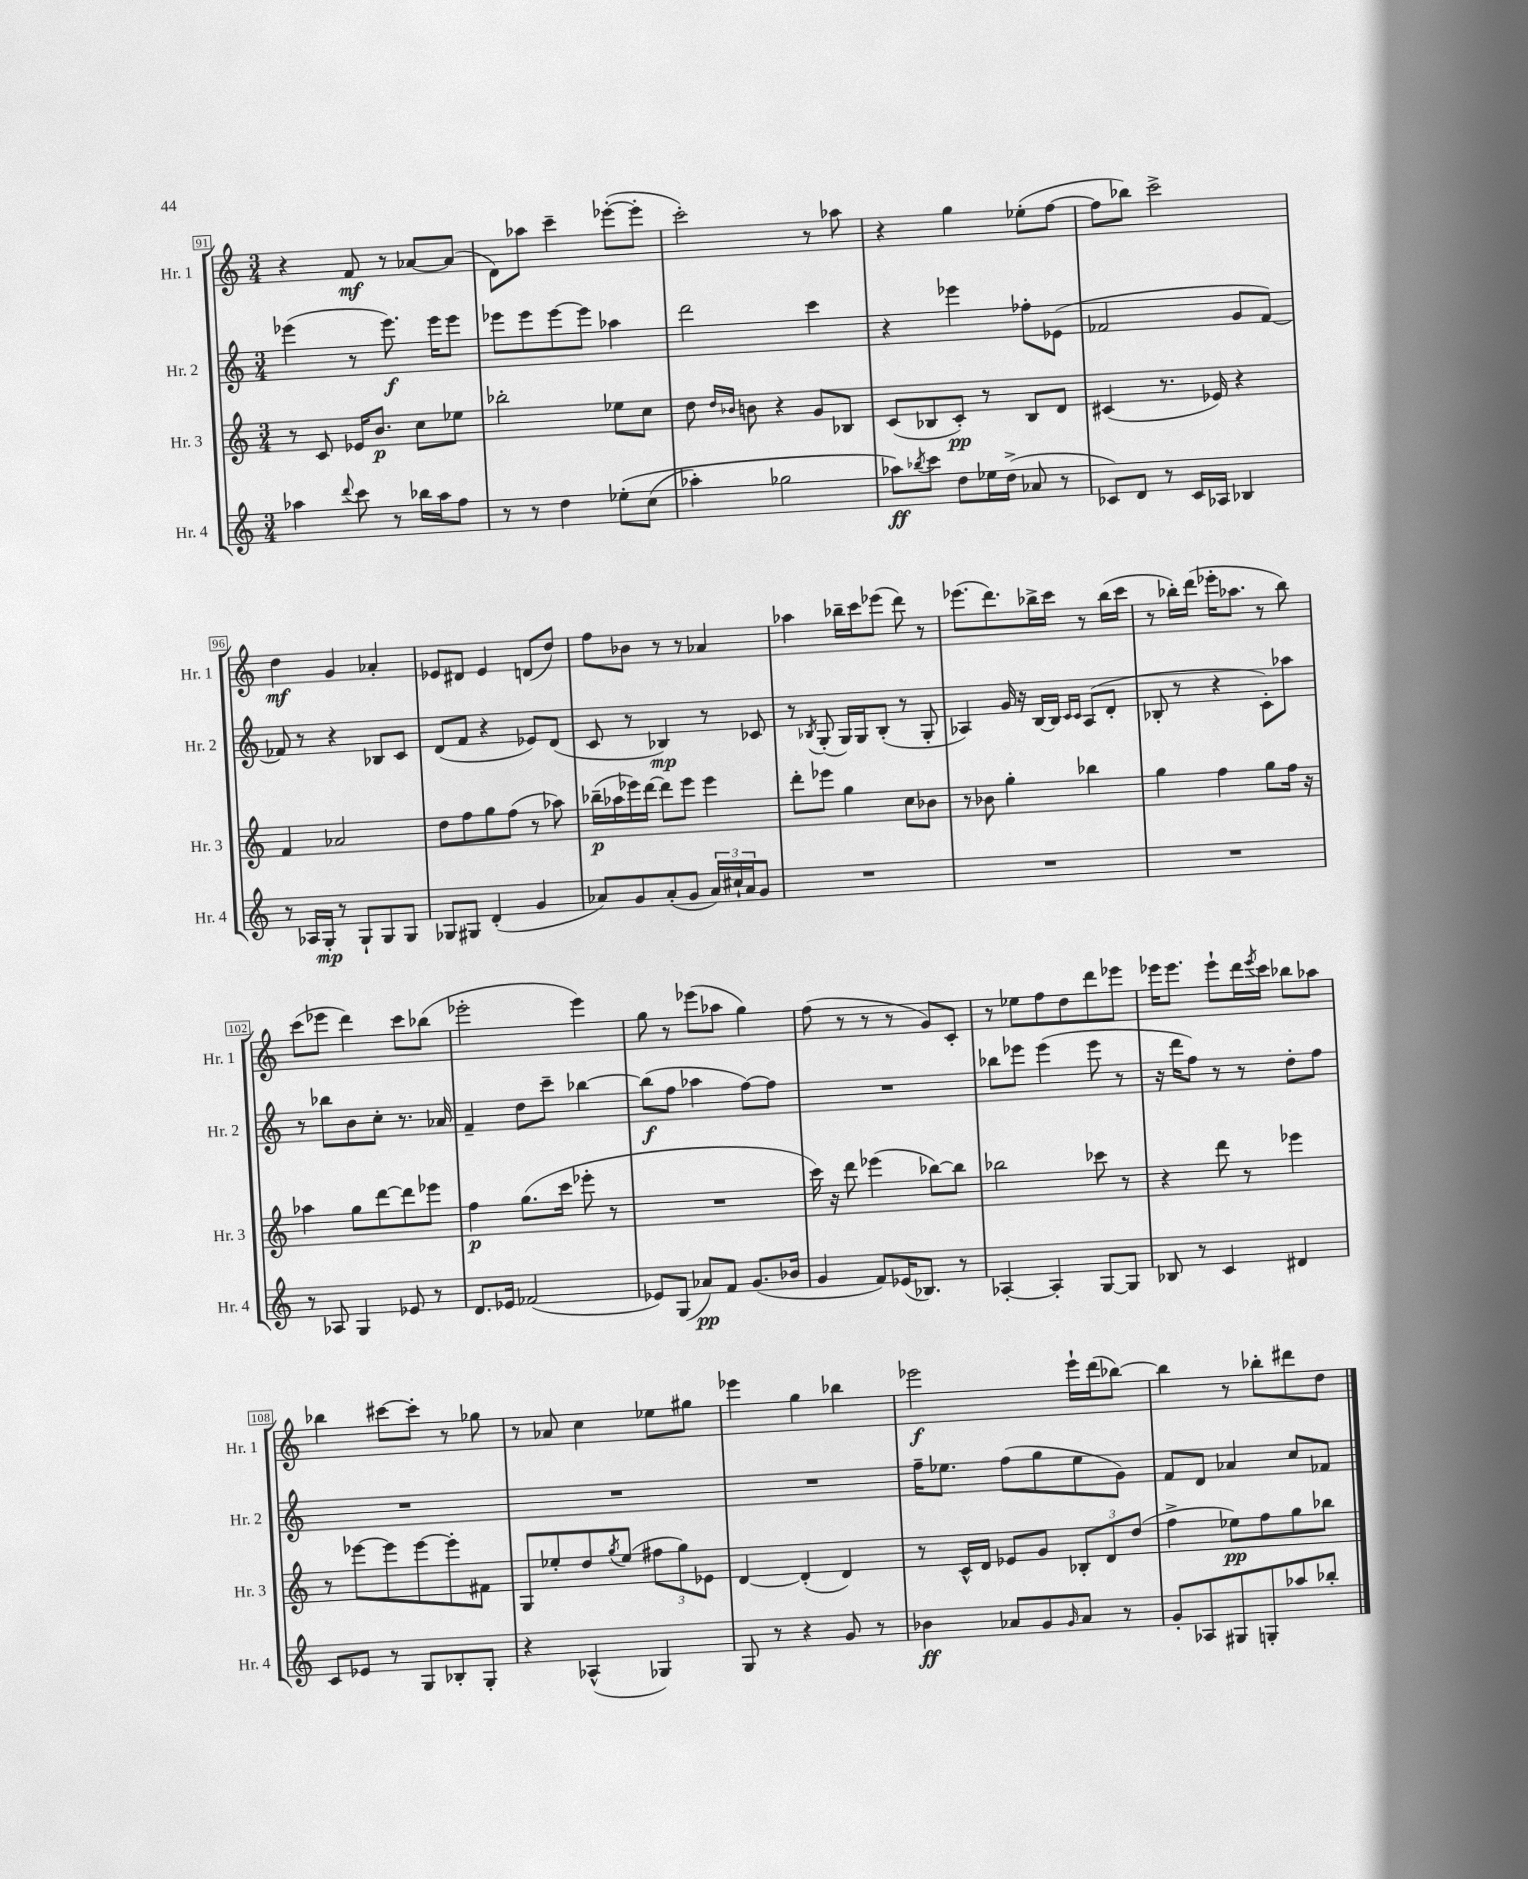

**kern	**dynam	**kern	**dynam	**kern	**dynam	**kern	**dynam
*part4	*part4	*part3	*part3	*part2	*part2	*part1	*part1
*staff4	*staff4	*staff3	*staff3	*staff2	*staff2	*staff1	*staff1
*I"Hr. 4	*	*I"Hr. 3	*	*I"Hr. 2	*	*I"Hr. 1	*
*I'Hr. 4	*	*I'Hr. 3	*	*I'Hr. 2	*	*I'Hr. 1	*
*clefG2	*	*clefG2	*	*clefG2	*	*clefG2	*
*k[]	*	*k[]	*	*k[]	*	*k[]	*
*M3/4	*	*M3/4	*	*M3/4	*	*M3/4	*
=91	=91	=91	=91	=91	=91	=91	=91
4aa-X\	.	8r	.	(4eee-X\	.	4r	.
.	.	8c/	.	.	.	.	.
8qqddd/	.	.	.	.	.	.	.
8ccc\	.	16e-X/KL	.	8r	.	8f/	mf
.	.	8.b/J	p	.	.	.	.
8r	.	.	.	8.eee-\)	f	8r	.
16bb-X\LL	.	8cc\L	.	.	.	[8a-X/L	.
16aa-\J	.	.	.	16eee-\KL	.	.	.
8ff\J	.	8ee-X\J	.	8eee-\J	.	(8a-/J]	.
=92	=92	=92	=92	=92	=92	=92	=92
8r	.	2bb-X'\	.	8eee-X\L	.	8d\L)	.
8r	.	.	.	8eee-\	.	8aa-X\J	.
4dd\	.	.	.	[8eee-\	.	4ccc~\	.
.	.	.	.	8eee-\J]	.	.	.
(8ee-X'\L	.	8ee-X\L	.	4aa-X\	.	([8eee-X'\L	.
(8cc\J	.	8cc\J	.	.	.	8eee-'\J]	.
=93	=93	=93	=93	=93	=93	=93	=93
4aa-X'\)	.	8dd\	.	2ddd\	.	2ccc'\)	.
.	.	16qqdd/LL	.	.	.	.	.
.	.	16qqb-X/JJ	.	.	.	.	.
.	.	8bn\	.	.	.	.	.
2gg-X\	.	4r	.	.	.	.	.
.	.	8g/L	.	4ccc\	.	8r	.
.	.	8B-X/J	.	.	.	8aa-X\	.
=94	=94	=94	=94	=94	=94	=94	=94
8aa-X\L)	ff	(8c/L	.	4r	.	4r	.
8qbb-X/	.	.	.	.	.	.	.
8ccc\J	.	8B-X/	.	.	.	.	.
8dd\L	.	8c'/J)	pp	4eee-X\	.	4gg\	.
16ee-X\L	.	8r	.	.	.	.	.
(16dd^\JJ	.	.	.	.	.	.	.
8a-X/	.	8B-/L	.	8ff-X'\L	.	(8ee-X'\L	.
8r	.	8d/J	.	(8e-X\J	.	[8ff\J	.
=95	=95	=95	=95	=95	=95	=95	=95
8c-X/L)	.	(4c#X/	.	2f-X/	.	8ff\L]	.
8d/J	.	.	.	.	.	8bb-X\J)	.
8r	.	8.r	.	.	.	2ccc^\	.
16c-/LL	.	.	.	.	.	.	.
16A-X/JJ	.	16e-X/)	.	.	.	.	.
4B-X/	.	4r	.	8g/L	.	.	.
.	.	.	.	[8f-/J)	.	.	.
!!LO:LB:g=z
=96	=96	=96	=96	=96	=96	=96	=96
8r	.	4f/	.	8f-X/]	.	4dd\	mf
16A-X/LL	.	.	.	8r	.	.	.
16G'/JJ	mp	.	.	.	.	.	.
8r	.	2a-X/	.	4r	.	4g/	.
8G`/L	.	.	.	.	.	.	.
8G/	.	.	.	8B-X/L	.	4a-X'/	.
8G/J	.	.	.	8c/J	.	.	.
=97	=97	=97	=97	=97	=97	=97	=97
8G-X/L	.	8dd\L	.	(8d/L	.	8e-X/L	.
8G#X/J	.	8ff\	.	8f/J	.	8d#X/J	.
(4d'/	.	8gg\	.	4r	.	4e-/	.
.	.	(8ff\J	.	.	.	.	.
4g/	.	8r	.	8e-X/L)	.	(8dn/L	.
.	.	8aa-X\)	.	(8d/J	.	8dd/J)	.
=98	=98	=98	=98	=98	=98	=98	=98
8a-X/L)	.	(16bb-X~\LL	p	8c/	.	8ff\L	.
.	.	16aa-X\	.	.	.	.	.
8g/	.	16eee-X\)	.	8r	.	8b-X\J	.
.	.	[16ddd\JJ	.	.	.	.	.
(8a-'/	.	8ddd\L]	.	4B-X/)	mp	8r	.
8g/J	.	8eee-\J	.	.	.	8r	.
24a-/LL)	.	4eee-\	.	8r	.	4a-X/	.
24cc#X`/	.	.	.	.	.	.	.
24a-/J	.	.	.	.	.	.	.
8g/J	.	.	.	8c-X/	.	.	.
=99	=99	=99	=99	=99	=99	=99	=99
2.r	.	8ddd'\L	.	8r	.	4aa-X\	.
.	.	.	.	8qB-X/	.	.	.
.	.	8eee-X\J	.	(8G'/	.	.	.
.	.	4gg\	.	16G/LL)	.	16bb-X~\LL	.
.	.	.	.	16G/J	.	16ccc\J	.
.	.	.	.	(8B-'/J	.	(8eee-X\J	.
.	.	8cc\L	.	8r	.	8ddd\)	.
.	.	8b-X\J	.	8G'/	.	8r	.
=100	=100	=100	=100	=100	=100	=100	=100
2.r	.	8r	.	4A-X/)	.	(8.eee-X\L	.
.	.	8b-X\	.	.	.	.	.
.	.	.	.	.	.	8.ddd\)	.
.	.	4gg'\	.	16g/	.	.	.
.	.	.	.	16r	.	.	.
.	.	.	.	[16B/LL	.	16bb-X^\L	.
.	.	.	.	16B/JJ]	.	16ccc\JJ	.
.	.	.	.	16qqc/LL	.	.	.
.	.	.	.	16qqc/JJ	.	.	.
.	.	4bb-X\	.	(8A-/L	.	8r	.
.	.	.	.	8d'/J	.	(16bb-\LL	.
.	.	.	.	.	.	16ccc\JJ	.
=101	=101	=101	=101	=101	=101	=101	=101
2.r	.	4gg\	.	8B-X'/	.	8r	.
.	.	.	.	8r	.	16bb-X'\LL)	.
.	.	.	.	.	.	(16ddd\JJ	.
.	.	4ff\	.	4r	.	16eee-X'\KL	.
.	.	.	.	.	.	8.aa-X\J	.
.	.	8gg\L	.	8c'\L)	.	8r	.
.	.	16ff\Jk	.	8aa-X\J	.	8bb-\)	.
.	.	16r	.	.	.	.	.
!!LO:LB:g=z
=102	=102	=102	=102	=102	=102	=102	=102
8r	.	4aa-X\	.	8r	.	(8ccc\L	.
8A-X/	.	.	.	8bb-X\L	.	8eee-X\J	.
4G/	.	8gg\L	.	8b\	.	4ddd\)	.
.	.	[8ddd\	.	8cc'\J	.	.	.
8e-X/	.	8ddd\]	.	8.r	.	8ccc\L	.
8r	.	8eee-X\J	.	.	.	(8bb-X\J	.
.	.	.	.	16a-X/	.	.	.
=103	=103	=103	=103	=103	=103	=103	=103
8.d/L	.	4ff\	p	4f~/	.	2eee-X'\	.
16e-X/Jk	.	.	.	.	.	.	.
(2f-X/	.	(8.gg\L	.	8dd\L	.	.	.
.	.	.	.	8ccc~\J	.	.	.
.	.	16ccc\Jk	.	.	.	.	.
.	.	8eee-X'\	.	[4bb-X\	.	4eee-\)	.
.	.	8r	.	.	.	.	.
=104	=104	=104	=104	=104	=104	=104	=104
8e-X/L)	.	2.r	.	(8bb-\L]	f	8gg\	.
(8G/J	.	.	.	8ff\J	.	8r	.
8a-X/L)	pp	.	.	4aa-X\	.	(8eee-X\L	.
8f/J	.	.	.	.	.	8aa-X\J	.
(8.g/L	.	.	.	[8ff\L)	.	4gg\)	.
.	.	.	.	8ff\J]	.	.	.
16b-X/Jk	.	.	.	.	.	.	.
=105	=105	=105	=105	=105	=105	=105	=105
4g/	.	16ccc\)	.	2.r	.	(8ff\	.
.	.	16r	.	.	.	.	.
.	.	8ddd\	.	.	.	8r	.
8f/L)	.	(4eee-X\	.	.	.	8r	.
(16e-X/K	.	.	.	.	.	8r	.
8.B-X/J)	.	.	.	.	.	.	.
.	.	[8bb-X\L)	.	.	.	8g/L)	.
8r	.	8bb-\J]	.	.	.	8c'/J	.
=106	=106	=106	=106	=106	=106	=106	=106
[4A-X'/	.	2bb-X\	.	8bb-X\L	.	8r	.
.	.	.	.	8eee-X\J	.	8ee-X\L	.
4A-'/]	.	.	.	(4eee-\	.	8ff\	.
.	.	.	.	.	.	8dd\	.
[8G/L	.	8ccc-X\	.	8eee-\	.	8ddd\	.
8G/J]	.	8r	.	8r	.	8eee-X\J	.
=107	=107	=107	=107	=107	=107	=107	=107
8B-X/	.	4r	.	16r	.	16eee-X\KL	.
.	.	.	.	16ddd\KL	.	8.eee-\J	.
8r	.	.	.	8ff\J)	.	.	.
4c/	.	8ddd\	.	8r	.	8eee-`\L	.
.	.	8r	.	8r	.	16ddd\L	.
.	.	.	.	.	.	8qeee-/	.
.	.	.	.	.	.	16ccc\JJ	.
4d#X/	.	4eee-X\	.	8dd'\L	.	8bb-X\L	.
.	.	.	.	8ff\J	.	8aa-X\J	.
!!LO:LB:g=z
=108	=108	=108	=108	=108	=108	=108	=108
8c/L	.	8r	.	2.r	.	4bb-X\	.
8e-X/J	.	[8eee-X\L	.	.	.	.	.
8r	.	8eee-\]	.	.	.	[8ccc#X\L	.
8G/L	.	[8eee-\	.	.	.	8ccc#'\J]	.
8B-X'/	.	8eee-'\]	.	.	.	8r	.
8G'/J	.	8f#X\J	.	.	.	8gg-X\	.
=109	=109	=109	=109	=109	=109	=109	=109
4r	.	8G/L	.	2.r	.	8r	.
.	.	8ee-X'/	.	.	.	8a-X/	.
(4A-X^^/	.	8dd/	.	.	.	4cc\	.
.	.	8qgg/	.	.	.	.	.
.	.	(8ee-/J	.	.	.	.	.
4G-X/)	.	12ff#X\L	.	.	.	8ee-X\L	.
.	.	12gg\)	.	.	.	.	.
.	.	.	.	.	.	8gg#X\J	.
.	.	12e-X\J	.	.	.	.	.
=110	=110	=110	=110	=110	=110	=110	=110
8G/	.	[4d/	.	2.r	.	4eee-X\	.
8r	.	.	.	.	.	.	.
4r	.	(4d'/]	.	.	.	4gg\	.
8g/	.	4d/)	.	.	.	4bb-X\	.
8r	.	.	.	.	.	.	.
=111	=111	=111	=111	=111	=111	=111	=111
4b-X\	ff	8r	.	16ff~\KL	.	2eee-X\	f
.	.	.	.	8.ee-X\J	.	.	.
.	.	16c^^/LL	.	.	.	.	.
.	.	16d/JJ	.	.	.	.	.
8a-X/L	.	8e-X/L	.	(8ff\L	.	.	.
8g/	.	8g/J	.	8gg\	.	.	.
16qqg/	.	.	.	.	.	.	.
8a-/J	.	12B-X'/L	.	8ee-\	.	16eee-`\LL	.
.	.	.	.	.	.	(16ddd\J	.
.	.	12d/	.	.	.	.	.
8r	.	.	.	8g\J)	.	[8bb-X\J)	.
.	.	(12dd/J	.	.	.	.	.
=112	=112	=112	=112	=112	=112	=112	=112
8g'/L	.	4ff^\	.	8f/L	.	4bb-\]	.
8A-X/	.	.	.	8d/J	.	.	.
8G#X/	.	8ee-X\L)	pp	4a-X/	.	8r	.
8Gn'/	.	8ff\	.	.	.	8bb-X'\L	.
8aa-X/	.	8gg\	.	8cc/L	.	8ddd#X\	.
8bb-X'/J	.	8bb-X\J	.	8f-X/J	.	8dd\J	.
==	==	==	==	==	==	==	==
*-	*-	*-	*-	*-	*-	*-	*-
